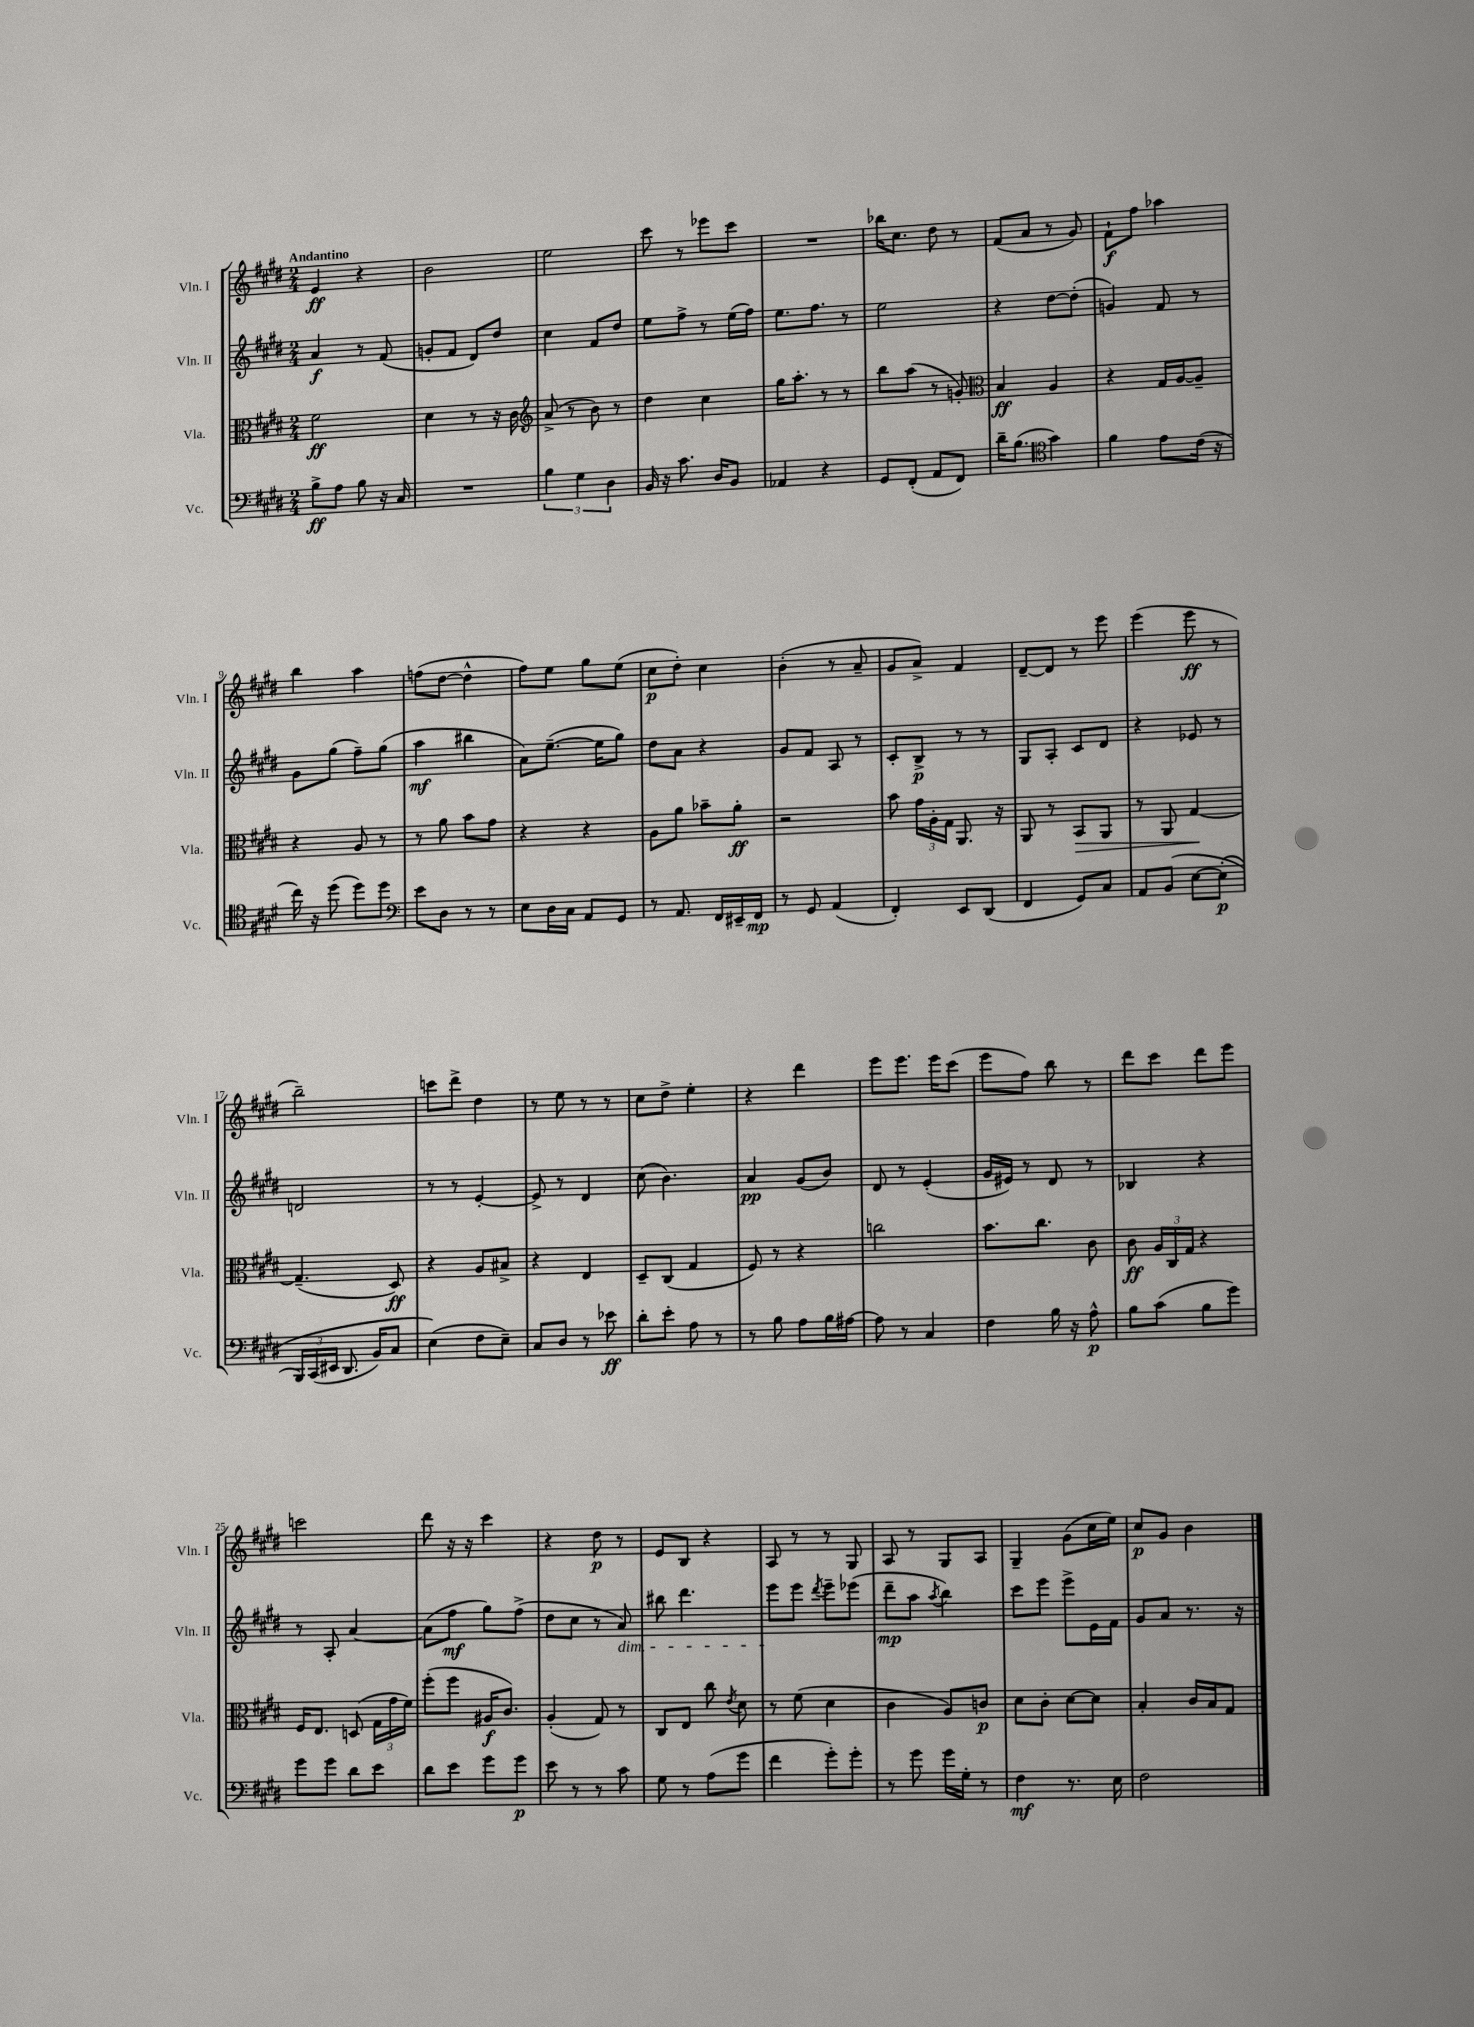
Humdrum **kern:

**kern	**kern	**kern	**kern
*staff4	*staff3	*staff2	*staff1
*clefF4	*clefC3	*clefG2	*clefG2
*k[f#c#g#d#]	*k[f#c#g#d#]	*k[f#c#g#d#]	*k[f#c#g#d#]
*M2/4	*M2/4	*M2/4	*M2/4
8B^	2f#	4a	4e
8A	.	.	.
8B	.	8r	4r
16r	.	(8f#	.
16C#	.	.	.
=	=	=	=
2r	4d#	8g'	2b
.	.	8f#	.
.	8r	8d#)	.
.	16r	8dd#	.
.	16c#	.	.
=	=	=	=
*	*clefG2	*	*
6B	(8a^	4cc#	2ee
.	8r	.	.
6G#	.	.	.
.	8b)	8f#	.
6D#	.	.	.
.	8r	8dd#	.
=	=	=	=
16BB	4dd#	8ee	8ccc#
16r	.	.	.
8.c#	.	8ff#^	8r
.	4cc#	8r	8eee-
16D#	.	.	.
8BB	.	(16ee	8ccc#
.	.	16ff#)	.
=	=	=	=
4AA-	16gg#	8.ee	2r
.	8.aa'	.	.
.	.	8.ff#	.
4r	8r	.	.
.	8r	8r	.
=	=	=	=
8GG#	8bb	2ee	16bb-
.	.	.	8.cc#
(8FF#'	(8aa	.	.
8AA	8r	.	8dd#
8FF#)	8g')	.	8r
=	=	=	=
*	*clefC3	*	*
16d#~	4B	4r	(8f#
(8.B	.	.	.
.	.	.	8a
*clefC4	*	*	*
4g#)	4A	[8dd#	8r
.	.	(8dd#']	8g#)
=	=	=	=
4f#	4r	4g)	8f#`
.	.	.	8ff#
8e	16G#	8f#	4aa-
.	[16A	.	.
(16c#	8A~]	8r	.
16r	.	.	.
=	=	=	=
16cc#)	4r	8g#	4bb
16r	.	.	.
(8dd#	.	(8gg#	.
8dd#)	8A	8ff#~)	4aa
8dd#	8r	(8gg#	.
=	=	=	=
*clefF4	*	*	*
8e	8r	4aa	(8ff
8D#	8a	.	[8dd#
8r	8b	4bb#	4dd#^^]
8r	8g#	.	.
=	=	=	=
8E	4r	8a)	8ff#)
16D#	.	([8.ee~	8ee
16C#	.	.	.
8AA	4r	.	8gg#
.	.	16ee]	.
8GG#	.	8gg#)	(8ee
=	=	=	=
8r	8A	8dd#	8cc#
8.AA	8a	8a	8dd#')
.	8b-~	4r	4cc#
16FF#	.	.	.
16EE#~	8a'	.	.
16FF#	.	.	.
=	=	=	=
8r	2r	8g#	(4b'
8GG#	.	8f#	.
(4AA	.	8A	8r
.	.	8r	8a~
=	=	=	=
4FF#')	8b	8c#'	8g#
.	24g#	8B^	8a^)
.	24A'	.	.
.	24G#	.	.
8EE	8.AA	8r	4f#
(8DD#	.	8r	.
.	16r	.	.
=	=	=	=
4FF#	8AA	8G#	[8d#~
.	8r	8A'	8d#]
8GG#)	8BB	8c#	8r
8C#	8AA	8d#	8eee
=	=	=	=
8AA	8r	4r	(4eee
(8BB	8AA	.	.
[8E	[4G#	8e-	8eee
&(8E']	.	8r	8r
=	=	=	=
24BBB)	(4.G#~]	2d	2bb~)
(24CC#	.	.	.
24EE#	.	.	.
8.DD#	.	.	.
16BB)	.	.	.
8C#	8D#)	.	.
=	=	=	=
(4E&)	4r	8r	8ccc
.	.	8r	8ddd#^
8F#	8A	[4e'	4dd#
8E~)	8B#^	.	.
=	=	=	=
8C#	4r	8e^]	8r
8D#	.	8r	8ee
8r	4E	4d#	8r
8e-	.	.	8r
=	=	=	=
8d#'	8D#~	(8cc#	8cc#
8e'	(8C#	4.b)	8dd#^
8A	4G#	.	4ee'
8r	.	.	.
=	=	=	=
8r	8F#)	4a	4r
8B	8r	.	.
8A	4r	(8g#	4ddd#
16B	.	8b)	.
[16A#	.	.	.
=	=	=	=
8A#]	2cc	8d#	8eee
8r	.	8r	8.eee
4C#	.	(4e'	.
.	.	.	16eee
.	.	.	(8ccc#
=	=	=	=
4F#	8.b	16g#	8eee
.	.	16e#)	.
.	.	8r	8ff#)
.	8.cc#	.	.
16B	.	8d#	8bb
16r	.	.	.
8A^^	8c#	8r	8r
=	=	=	=
8B	8c#	4B-	8ddd#
(8c#	24A	.	8ccc#
.	24C#	.	.
.	24G#	.	.
8B	4r	4r	8ddd#
8g#)	.	.	8eee
=	=	=	=
8g#	16F#	8r	2ccc
.	8.E	.	.
8g#	.	8A'	.
8d#	(8D	[4a	.
8e	24G#	.	.
.	24g#	.	.
.	24f#)	.	.
=	=	=	=
8d#	(8ff#'	(8a]	8ddd#
8e	8ff#	8ff#	16r
.	.	.	16r
8g#	16A#	8gg#)	4ccc#
.	8.c#)	.	.
8g#	.	(8ff#^	.
=	=	=	=
8e	(4A'	8dd#	4r
8r	.	8cc#	.
8r	8G#)	8r	8dd#
8c#	8r	8a)	8r
=	=	=	=
8G#	8C#	8bb#	8e
8r	8E	4.ddd#	8B
(8A	8cc#	.	4r
.	8qe	.	.
8g#	8d#	.	.
=	=	=	=
4f#	8r	8eee	8A
.	(8f#	8eee	8r
.	.	8qddd#	.
8g#')	4d#	8eee~	8r
8g#'	.	(8eee-	8G#
=	=	=	=
8r	4c#	8ddd#~	8A
8g#	.	8aa	8r
.	.	8qaa	.
16g#	8A)	4bb)	8G#
16G#'	.	.	.
8r	8c	.	8A
=	=	=	=
4F#	8d#	8ccc#	4G#~
.	8c#'	8eee	.
8.r	[8d#	8eee^	(8g#
.	8d#]	16e	16cc#
16E	.	16f#	16ee)
=	=	=	=
2F#	4B'	8g#	8cc#
.	.	8a	8g#
.	16c#	8.r	4b
.	16B	.	.
.	8G#	.	.
.	.	16r	.
==	==	==	==
*-	*-	*-	*-
